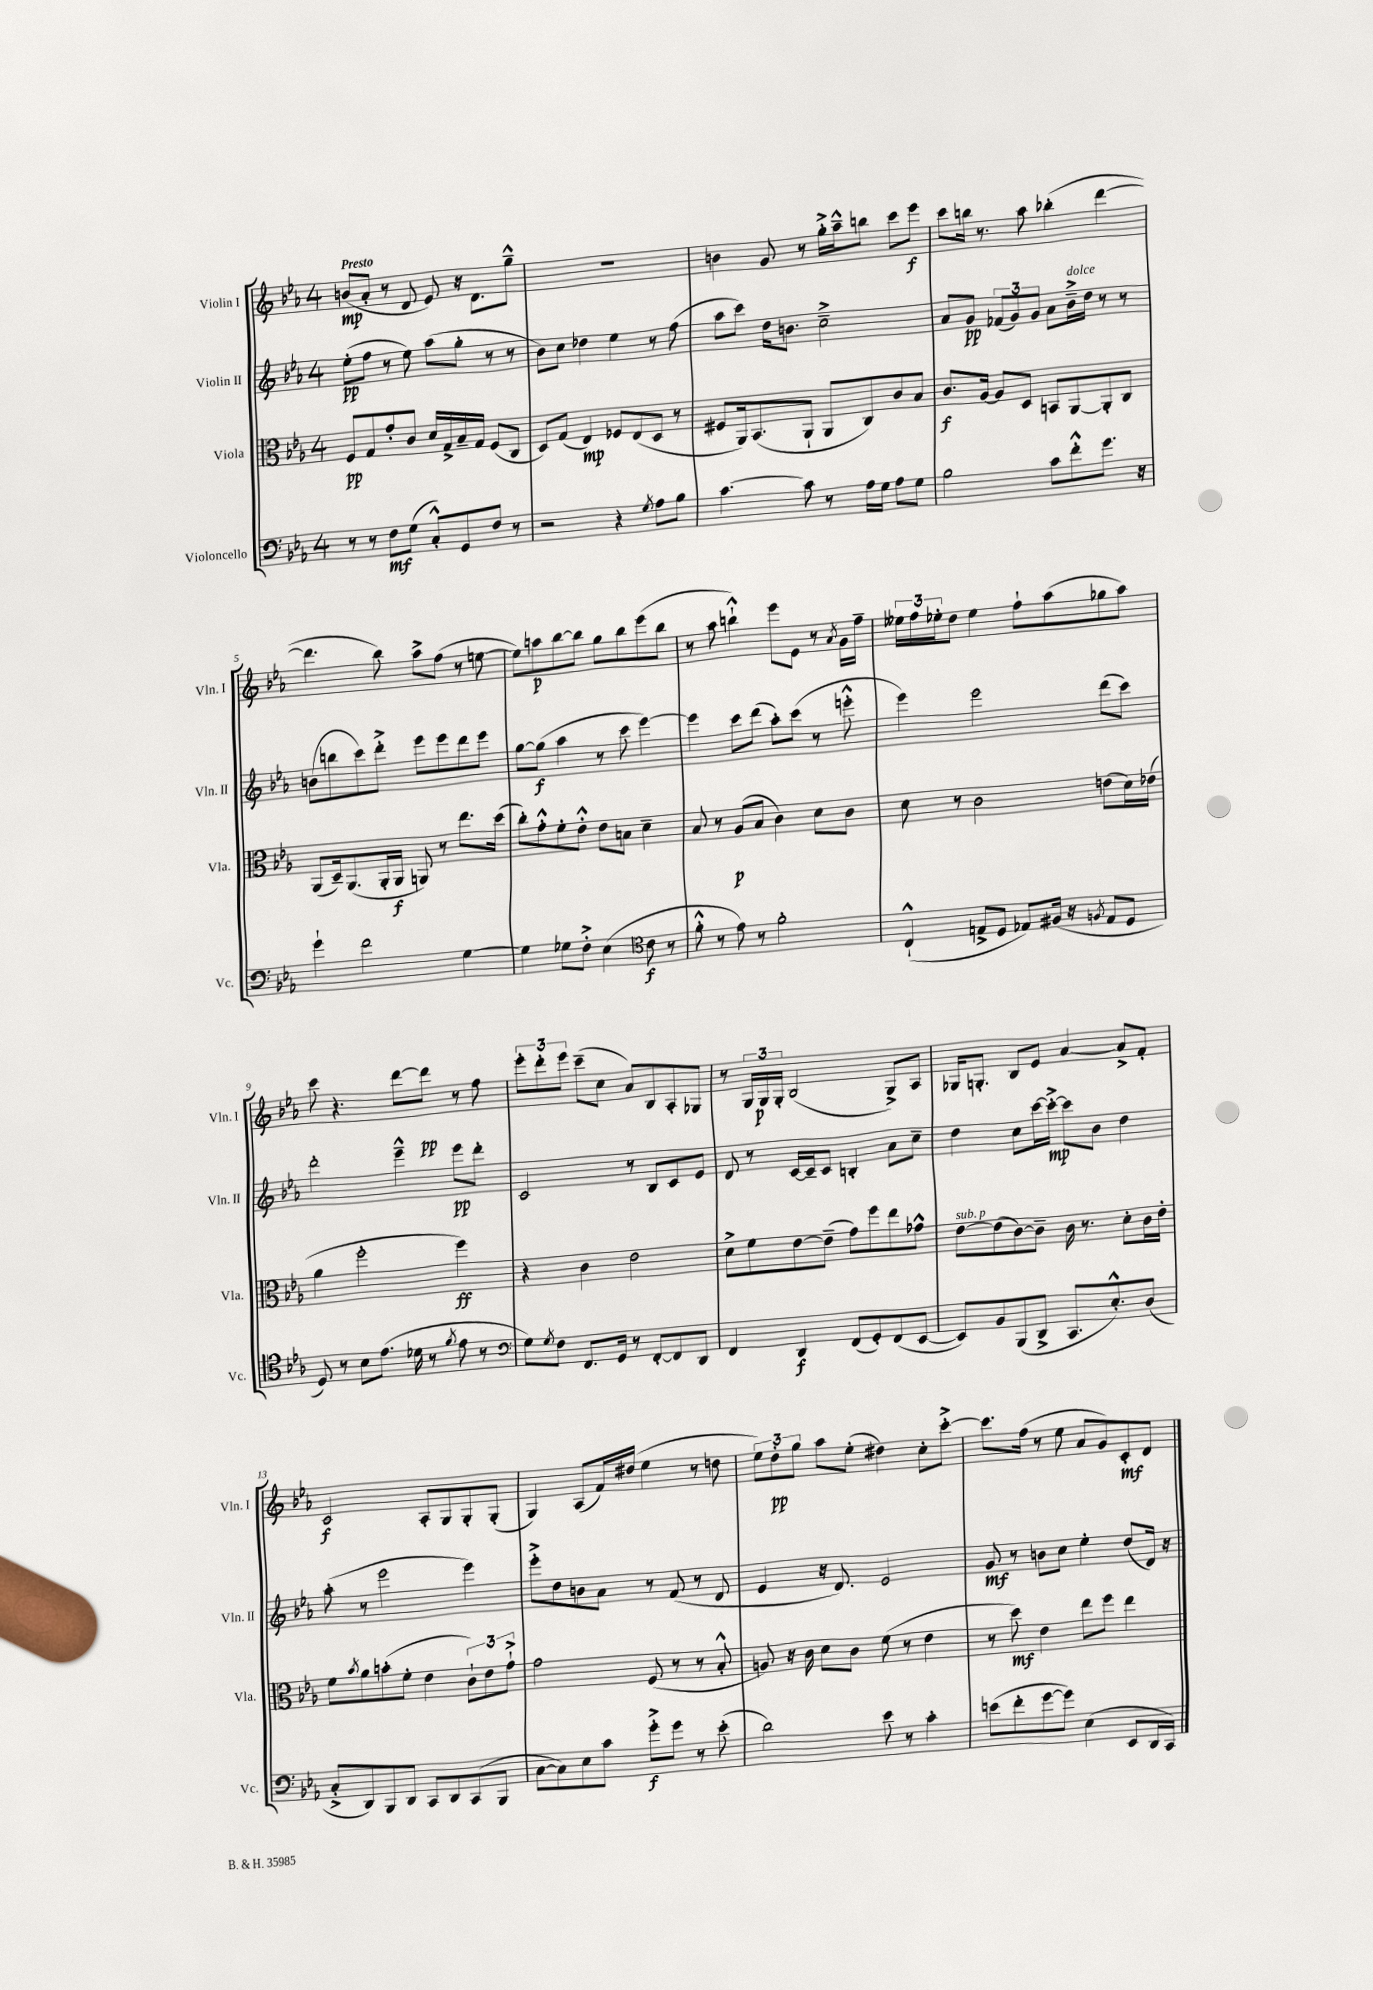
<<
\new StaffGroup <<
\new Staff = "s0" \with { instrumentName = "Violin I" shortInstrumentName = "Vln. I" } {
    \clef treble \key ees \major \once \override Staff.TimeSignature.style = #'single-digit \time 4/4 \tempo "Presto"
    b'8\mp( aes'8-. r8 d'8 ees'8) r16 d'8. g''8---^ |
    R1 |
    b'4 g'8 r8 g''16-.-> aes''16---^ b''8 c'''8 ees'''8\f |
    c'''8 b''16 r8. aes''8 bes''4-.( d'''4~ |
    d'''4. bes''8) aes''8-> f''8( r8 e''8~ |
    e''8) a''8\p bes''8~ bes''8 g''8 bes''8 ees'''8( bes''8 |
    r8 aes''8 b''4-!-^) ees'''8 ees'8 r8 \acciaccatura { aes'8 } g'16 f''16-- |
    \tuplet 3/2 { eeses''16 f''16 ees''16-. } d''8 ees''4 f''8-! aes''8( ges''8 aes''8) |
    c'''8 r4. d'''8~ d'''8\pp r8 f''8 |
    \tuplet 3/2 { ees'''8-. d'''8-. ees'''8 } c'''8--( c''8 aes'8) bes8 aes8-. ges8 |
    r8 \tuplet 3/2 { g16 g16\p g16-. } bes2( g8->) aes8 |
    ges16 g8.-. bes8 ees'8 aes'4~ aes'8-> f'8-. |
    c'2\f aes8-. g8 g8-. g8-.( |
    g4) aes8( f'16) dis''16( ees''4 r8 d''8 |
    \tuplet 3/2 { ees''8) d''8-.\pp g''8 } aes''8 ees''8-.( dis''4) c''8-. c'''8~-.-> |
    c'''8. f''16( r8 ees''8 aes'8 g'8) c'8-.\mf d'8 \bar "|." |
}
\new Staff = "s1" \with { instrumentName = "Violin II" shortInstrumentName = "Vln. II" } {
    \clef treble \key ees \major \once \override Staff.TimeSignature.style = #'single-digit \time 4/4
    ees''8-.\pp( f''8 r8 ees''8) aes''8( g''8-. r8 r8 |
    bes'8) c''8 des''4 ees''4 r8 f''8( |
    aes''8 c'''8) d''16 b'8. c''2---> |
    aes'8 g'8\pp \tuplet 3/2 { fes'8( g'8) g'8 } aes'8 bes'16--->^\markup { \italic "dolce" } d''16 r8 r8 |
    b'8( b''8 c'''8) d'''8-.-> ees'''8 ees'''8 d'''8 ees'''8 |
    g''8~ g''8\f( aes''4 r8 c'''8 ees'''4~) |
    ees'''4 c'''8 d'''8( aes''8-.) c'''8( r8 e'''8-.-^ |
    ees'''4) ees'''2 d'''8( c'''8) |
    d'''2-. ees'''4---^ ees'''8\pp d'''8-. |
    c'2 r8 bes8 c'8 ees'8 |
    d'8 r8 c'16~ c'16-- c'8 b4-. aes'8 c''8-- |
    d''4 c''8 c'''16~ c'''16~-.->\mp c'''8 bes'8 d''4 |
    aes''8-.( r8 ees'''2 ees'''4) |
    ees'''8-.-> d''8 b'8 aes'8 r8 f'8( r8 d'8 |
    ees'4 r16 d'8.) ees'2 |
    g'8\mf r8 b'8 c''8 ees''4-. d''8( d'16) r16 \bar "|." |
}
\new Staff = "s2" \with { instrumentName = "Viola" shortInstrumentName = "Vla." } {
    \clef alto \key ees \major \once \override Staff.TimeSignature.style = #'single-digit \time 4/4
    f8\pp g8 g'8-. c'8 d'16 g16-> bes16-- g16 f8( c8 |
    d8) g8( ees4\mp) fes8 ees8( d8 r8 |
    fis8 aes,16) bes,8.( aes,8-! aes,8 c8) c'8 bes8 |
    c'8.\f aes16~ aes8 d8 b,8 aes,8~ aes,8-. c8 |
    aes,8( d16--) aes,8.( aes,16-. aes,16\f a,8) r8 ees''8. d''16( |
    c''8-.) g'8-.-^ f'8-. ees'8-.-^ ees'8 b8 d'4-- |
    bes8 r8 aes8\p( bes8 c'4) d'8 c'8 |
    d'8 r8 c'2 e'8( d'16) ees'16( |
    aes'4 f''2-. f''4\ff) |
    r4 c'4 ees'2 |
    d'8-> f'8 ees'8~ ees'8--( g'8) f''8 ees''8 ges'8-^ |
    ees'8~^\markup { \italic "sub. p" } ees'8( c'8~) c'8-- c'16 r8. d'8-. c'16 ees'16-. |
    f'8 \acciaccatura { bes'8 } aes'8 b'8-.( f'8-. ees'4 \tuplet 3/2 { c'8-!) ees'8 g'8-!-> } |
    g'2 f8( r8 r8 bes8-.-^ |
    a8) r16 c'16 d'8 c'8 f'8( r8 ees'4 |
    r8 d''8\mf) ees'4 ees''8 f''8 ees''4 \bar "|." |
}
\new Staff = "s3" \with { instrumentName = "Violoncello" shortInstrumentName = "Vc." } {
    \clef bass \key ees \major \once \override Staff.TimeSignature.style = #'single-digit \time 4/4
    r8 r8 f8\mf g8( c8-.-^) g,8 f8 r8 |
    r2 r4 \acciaccatura { g8 } aes8 bes8 |
    c'4.~ c'8 r8 aes16 g16 aes8 g8 |
    bes2 c'8 f'8-.-^ g'8. r16 |
    g'4-! f'2 g4~ |
    g4 ges8 f8-.-> ees4( \clef tenor c'8\f r8 |
    f'8-.-^ r8 ees'8) r8 f'2-. |
    c4-!-^( e8-> d8 ees8) fis16( r16 \acciaccatura { f8 } ees8 d8 |
    d8) r8 bes8 ees'8.( des'16 r8 \acciaccatura { f'8 } ees'8 r8 |
    \clef bass g8) \acciaccatura { g8 } f8 f,8. g,16 r8 f,8~-. f,8 d,8 |
    f,4 d,4\f f,8( g,8-.) f,8( ees,8~ |
    ees,8) bes,8 bes,,8( d,8-> c,8. ees8.-.-^) d8( |
    c8-.-> d,8) bes,,8 d,8 c,8 d,8 c,8( bes,,8 |
    c8~ c8) ees8 c'8 g'8-.->\f g'8 r8 ees'8-.( |
    d'2) ees'8 r8 c'4-. |
    e'8( f'8-. g'8~ g'8) ees4( ees,8 d,16 c,16) \bar "|." |
}
>>
>>
